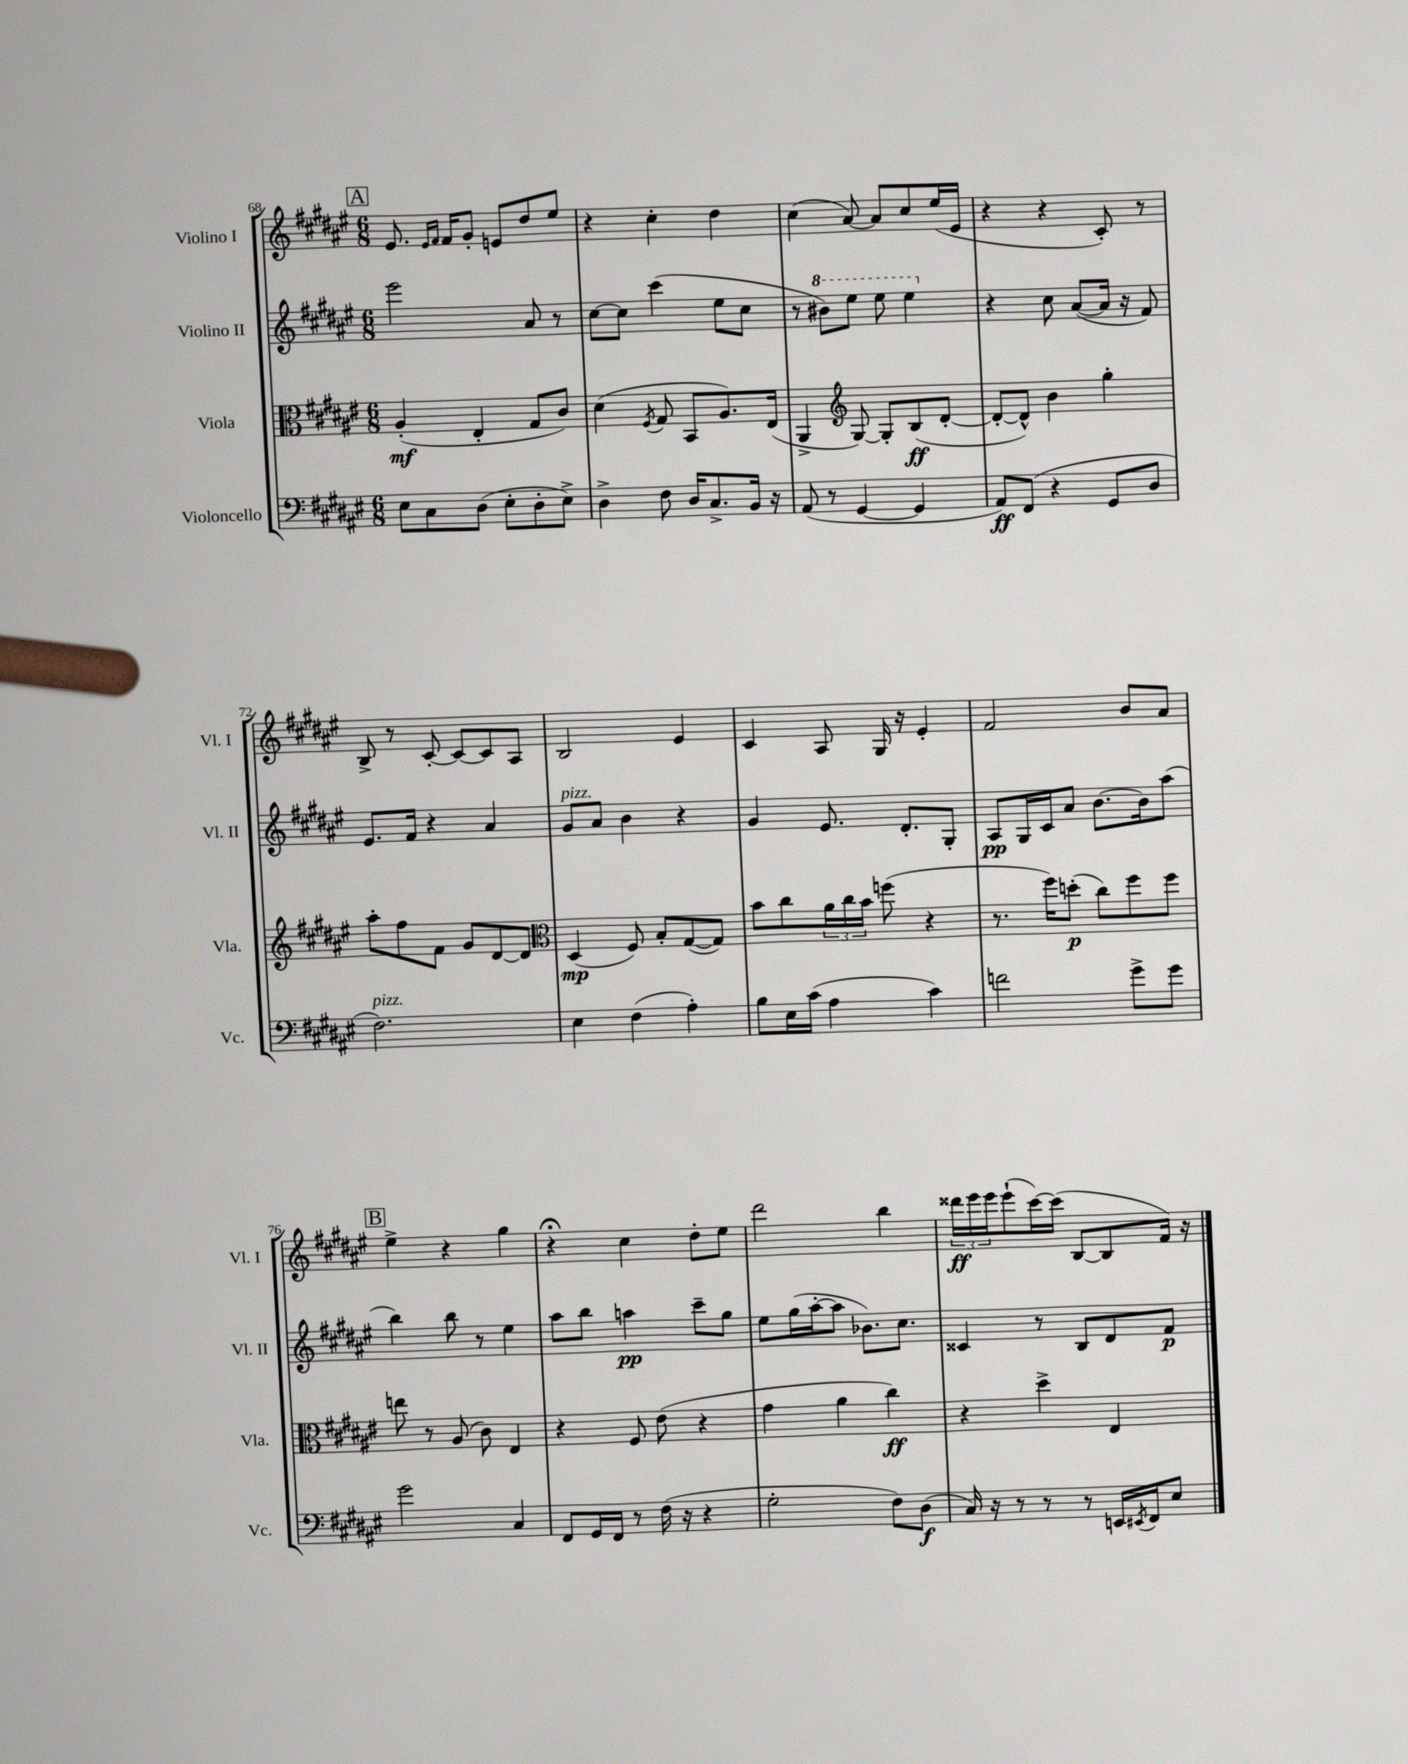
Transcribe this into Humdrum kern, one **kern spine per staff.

**kern	**kern	**kern	**kern
*staff4	*staff3	*staff2	*staff1
*clefF4	*clefC3	*clefG2	*clefG2
*k[f#c#g#d#a#e#]	*k[f#c#g#d#a#e#]	*k[f#c#g#d#a#e#]	*k[f#c#g#d#a#e#]
*M6/8	*M6/8	*M6/8	*M6/8
8E#\L	(4A#'/	2eee#\	8.e#/
8C#\	.	.	.
.	.	.	16qqe#/LL
.	.	.	16qqf#/JJ
.	.	.	16f#/LK
(8D#\J	4E#'/	.	8g#'/J
8E#'\L	.	.	8e/L
8D#'\	8G#/L	8a#/	8dd#/
8E#^\J)	8c#/J)	8r	8ee#/J
=	=	=	=
4D#^\	(4d#\	[8cc#\L	4r
.	.	8cc#\]J	.
.	8qF#/	.	.
8F#\	8G#/	(4ccc#\	4cc#'\
16D#/LK	8BB/L	.	.
8.C#^/	.	.	.
.	8.A#/)	8ee#\L	4dd#\
16BB/Jk	.	8cc#\J	.
16r	(16E#/Jk	.	.
=	=	=	=
(8AA#/	4AA#^/	8r	(4cc#\
8r	.	8bb#\L)	.
*	*clefG2	*	*
[4GG#/	[8G#/)	8eee#\J	[8a#/)
.	8G#'/]L	8eee#\	8a#/]L
4GG#/]	(8B/	4eee#\	8cc#/
.	[8d#'/J	.	(16ee#/L
.	.	.	16e#/JJ
=	=	=	=
8AA#/L)	8d#'/_L	4r	4r
(8FF#/J	8d#^^/]J)	.	.
4r	4b\	8cc#\	4r
.	.	([8a#/L	.
8GG#/L	4gg#'\	16a#/]Jk	8c#'/)
.	.	16r	.
8D#/J	.	8f#/)	8r
=	=	=	=
2.F#\)	8aa#'\L	8.e#/L	8B^/
.	8ff#\	.	8r
.	.	16f#/Jk	.
.	8f#\J	4r	[8c#'/
.	8g#/L	.	8c#/_L
.	[8d#/	4a#/	8c#/]
.	8d#/]J	.	8A#/J
=	=	=	=
*	*clefC3	*	*
4E#\	(4D#/	8g#/L	2B/
.	.	8a#/J	.
(4F#\	8F#/)	4b\	.
.	8B'/L	.	.
4A#'\)	([8G#/	4r	4e#/
.	8G#/]J)	.	.
=	=	=	=
8B\L	8b\L	4g#/	4c#/
16E#\L	8cc#\	.	.
(16c#\JJ	.	.	.
4A#\	24a#\L	8.e#/	8A#/
.	24cc#\	.	.
.	24b\JJ	.	.
.	(8ff\	.	16G#/
.	.	8.d#'/L	16r
4c#\)	4r	.	4e#'/
.	.	8G#'/J	.
=	=	=	=
2f\	8.r	8A#/L	2f#/
.	.	16G#/L	.
.	16ff#\LK)	16c#/J	.
.	(8dd'\J	8a#/J	.
.	8cc#\L)	[8.b\L	.
8g#^\L	8ff#\	.	8b/L
.	.	16b\]k	.
8g#\J	8ff#\J	(8aa#\J	8a#/J
=	=	=	=
2g#\	8ee\	4bb\)	4ee#^\
.	8r	.	.
.	(8A#/	8bb\	4r
.	8c#\)	8r	.
4C#/	4E#/	4ee#\	4gg#\
=	=	=	=
8FF#/L	4r	8aa#\L	4r;
16GG#/L	.	8bb\J	.
16FF#/JJ	.	.	.
8r	8F#/	4aa\	4cc#\
(16F#\	(8e#\	.	.
16r	.	.	.
4r	4r	8ccc#~\L	8dd#'\L
.	.	8gg#\J	8ee#\J
=	=	=	=
2G#'\	4g#\	8ee#\L	2ddd#\
.	.	(16gg#\L	.
.	.	[16aa#'\J	.
.	4a#\	8aa#\]J	.
.	.	8.b-\L)	.
8F#\L)	4cc#\)	.	4bb\
.	.	8.cc#\J	.
(8D#\J	.	.	.
=	=	=	=
16C#/)	4r	4c##/	24ddd##\LL
.	.	.	24eee#\
16r	.	.	.
.	.	.	24eee#\J
8r	.	.	(8eee#`\
8r	4dd#^\	8r	[16ccc#\L)
.	.	.	(16ccc#\]JJ
8r	.	8B/L	[8B/L
16EE/LL	4E#/	8d#/	8B/]
8qEE#/	.	.	.
16FF#/J	.	.	.
8E#/J	.	8f#/J	16f#/Jk)
.	.	.	16r
==	==	==	==
*-	*-	*-	*-
